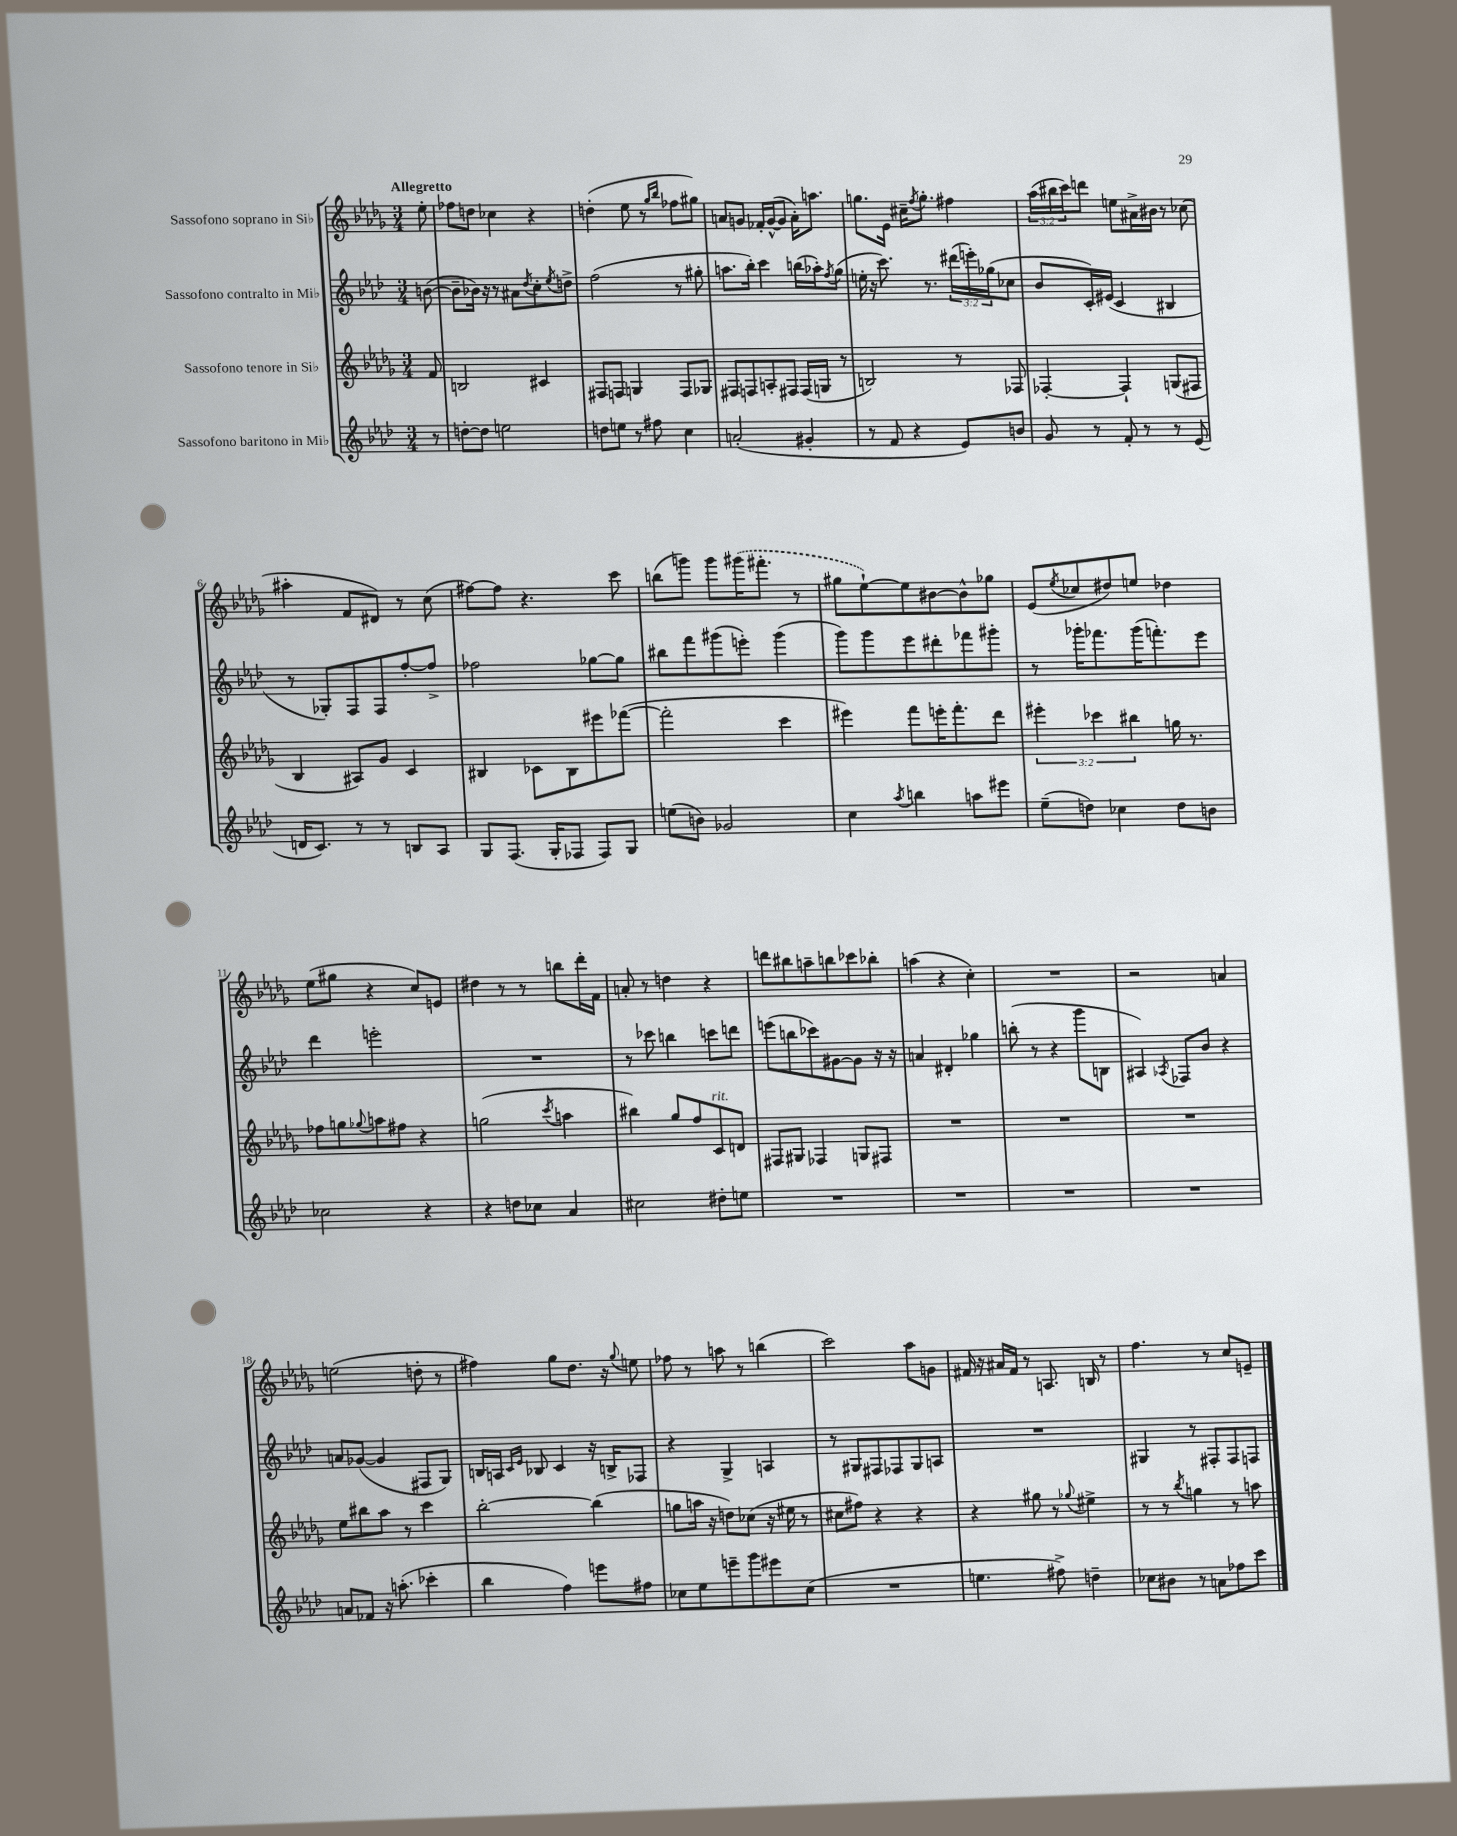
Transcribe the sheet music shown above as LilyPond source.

<<
\new StaffGroup <<
\new Staff = "s0" \with { instrumentName = "Sassofono soprano in Sib" } {
    \clef treble \key des \major \numericTimeSignature \time 3/4 \override Staff.TupletNumber.text = #tuplet-number::calc-fraction-text \partial 8 \tempo "Allegretto"
    ees''8-. |
    fes''8 d''8 ces''4 r4 |
    d''4-.( ees''8 r8 \grace { ges''16 bes''16 } fes''8 gis''8) |
    a'8 g'8 fes'16-. g'16~-^( g'8 a'16-.) a''8. |
    g''8. ees'16 cis''16-- \acciaccatura { f''8 } g''8.-. fis''4 |
    \tuplet 3/2 { aes''16( bis''16 c'''16) } d'''8 e''8 ais'16-> bis'16 r8 ces''8( |
    ais''4-. f'8 dis'8) r8 c''8( |
    fis''8~) fis''8 r4. c'''8 |
    b''8( g'''8) g'''8 \once \slurDashed gis'''16( fis'''8.-. r8 |
    gis''8 ees''8~-!) ees''8 bis'8~ bis'8-^ ges''8 |
    ees'8( \acciaccatura { ees''8 } ces''8 dis''8) e''8 des''4 |
    ees''8( gis''8 r4 c''8) e'8 |
    dis''4 r8 r8 b''8 des'''16-. f'16 |
    a'8-. r8 d''4 r4 |
    d'''8 bis''8 a''8-- b''8 ces'''8 bes''8-. |
    a''4( r4 c''4-.) |
    R2. |
    r2 a'4 |
    e''2( d''8-. r8 |
    fis''4) ges''8 des''8. r16 \appoggiatura { ges''8 } e''8 |
    fes''8 r8 a''8 r8 b''4( |
    c'''2) aes''8 g'8 |
    fis'16 r16 ais'16 fis'16 r8 a8. b16 r8 |
    f''4. r8 c''8 e'8-- \bar "|." |
}
\new Staff = "s1" \with { instrumentName = "Sassofono contralto in Mib" } {
    \clef treble \key aes \major \numericTimeSignature \time 3/4 \override Staff.TupletNumber.text = #tuplet-number::calc-fraction-text \partial 8
    b'8~( |
    b'8-- bes'16) r16 r8 ais'8 \acciaccatura { des''8 } c''8-. \acciaccatura { ees''8 } d''8-> |
    f''2( r8 gis''8-. |
    a''8. bes''16-.) c'''4 b''16( aes''16-.) \acciaccatura { f''8 } g''8( |
    e''16-. r16 c'''8.) r8. \tuplet 3/2 { dis'''16( e'''16-.) ges''16( } ces''8 |
    bes'8 c'16-.) eis'16( c'4 bis4 |
    r8 ges8-.) f8 f8 f''8~-. f''8-> |
    fes''2 ges''8~ ges''8 |
    bis''8 f'''8 gis'''8( e'''8-.) gis'''4( |
    g'''8) g'''8 ees'''8 dis'''8-. fes'''8 gis'''8-. |
    r8 ges'''16-. fes'''8. ges'''16( f'''8.-.) ees'''8 |
    des'''4 e'''2-. |
    R2. |
    r8 ces'''8 b''4 c'''8 d'''8 |
    e'''8( b''8 ces'''8) gis'8~ gis'8 r16 r16 |
    a'4 dis'4-. ges''4 |
    b''8-.( r8 r4 g'''8 b8 |
    ais4) \acciaccatura { aes8 } fes8 bes'8 r4 |
    a'8 ges'8~( ges'4 fis8 g8) |
    b16 a16 \grace { c'16 ees'16 } bes8 c'4 r16 b16-> fes8 |
    r4 g4-> a4 |
    r8 gis8 fis8 fes8 gis8 a8 |
    R2. |
    gis4 r8 fis8-. fis8 f8 \bar "|." |
}
\new Staff = "s2" \with { instrumentName = "Sassofono tenore in Sib" } {
    \clef treble \key des \major \numericTimeSignature \time 3/4 \override Staff.TupletNumber.text = #tuplet-number::calc-fraction-text \partial 8
    f'8 |
    b2 cis'4 |
    fis8 f8 g4 f8 ges8 |
    fis8 f8 a8-. fis8 fis16( g16 r8 |
    b2) r8 fes8 |
    fes4~-. fes4-! g8( fis8 |
    bes4 ais8) ges'8 c'4 |
    bis4 ces'8 bis8 eis'''8 fes'''8~( |
    fes'''2-. c'''4 |
    eis'''4) f'''8 e'''16-. f'''8.-. des'''8 |
    \tuplet 3/2 { eis'''4-. ces'''4 bis''4 } g''16 r8. |
    fes''8 g''8 \appoggiatura { ges''8 } a''8 fis''8 r4 |
    g''2( \acciaccatura { c'''8 } a''4 |
    bis''4) ges''8 f''8 c'8^\markup { \italic "rit." } d'8 |
    fis8 gis8 fes4 g8 fis8 |
    R2. |
    R2. |
    R2. |
    ees''8 bis''8 aes''8 r8 c'''4 |
    bes''2~-. bes''4( |
    g''8 a''16 r16 d''8) ces''8( r16 eis''16 r8 |
    cis''8 fis''8) r4 r4 |
    r4 gis''8 r8 \appoggiatura { ges''8 } eis''4-> |
    r8 r8 \acciaccatura { bes''8 } g''4 r8 a''8 \bar "|." |
}
\new Staff = "s3" \with { instrumentName = "Sassofono baritono in Mib" } {
    \clef treble \key aes \major \numericTimeSignature \time 3/4 \partial 8
    r8 |
    d''8~-. d''8 e''2 |
    d''8 e''8 r8 fis''8 c''4 |
    a'2-.( gis'4-. |
    r8 f'8 r4 ees'8) b'8 |
    g'8 r8 f'8-. r8 r8 ees'8( |
    d'16 c'8.) r8 r8 b8 aes8 |
    g8 f8.( g16-. fes8 fes8) g8 |
    e''8( b'8) ges'2 |
    c''4 \acciaccatura { aes''8 } b''4 a''8 eis'''8 |
    ees''8--( d''8) ces''4 d''8 b'8 |
    ces''2 r4 |
    r4 d''8 ces''8 aes'4 |
    cis''2 dis''8-. e''8 |
    R2. |
    R2. |
    R2. |
    R2. |
    a'8 fes'8 r16 a''8.-.( ces'''4-. |
    bes''4 f''4) e'''8 fis''8 |
    ces''8 ees''8 e'''8-- g'''8 eis'''8 ces''8( |
    R2. |
    e''4. fis''8->) d''4-- |
    ces''8 bis'8 r8 a'8 fes''8 c'''8 \bar "|." |
}
>>
>>
